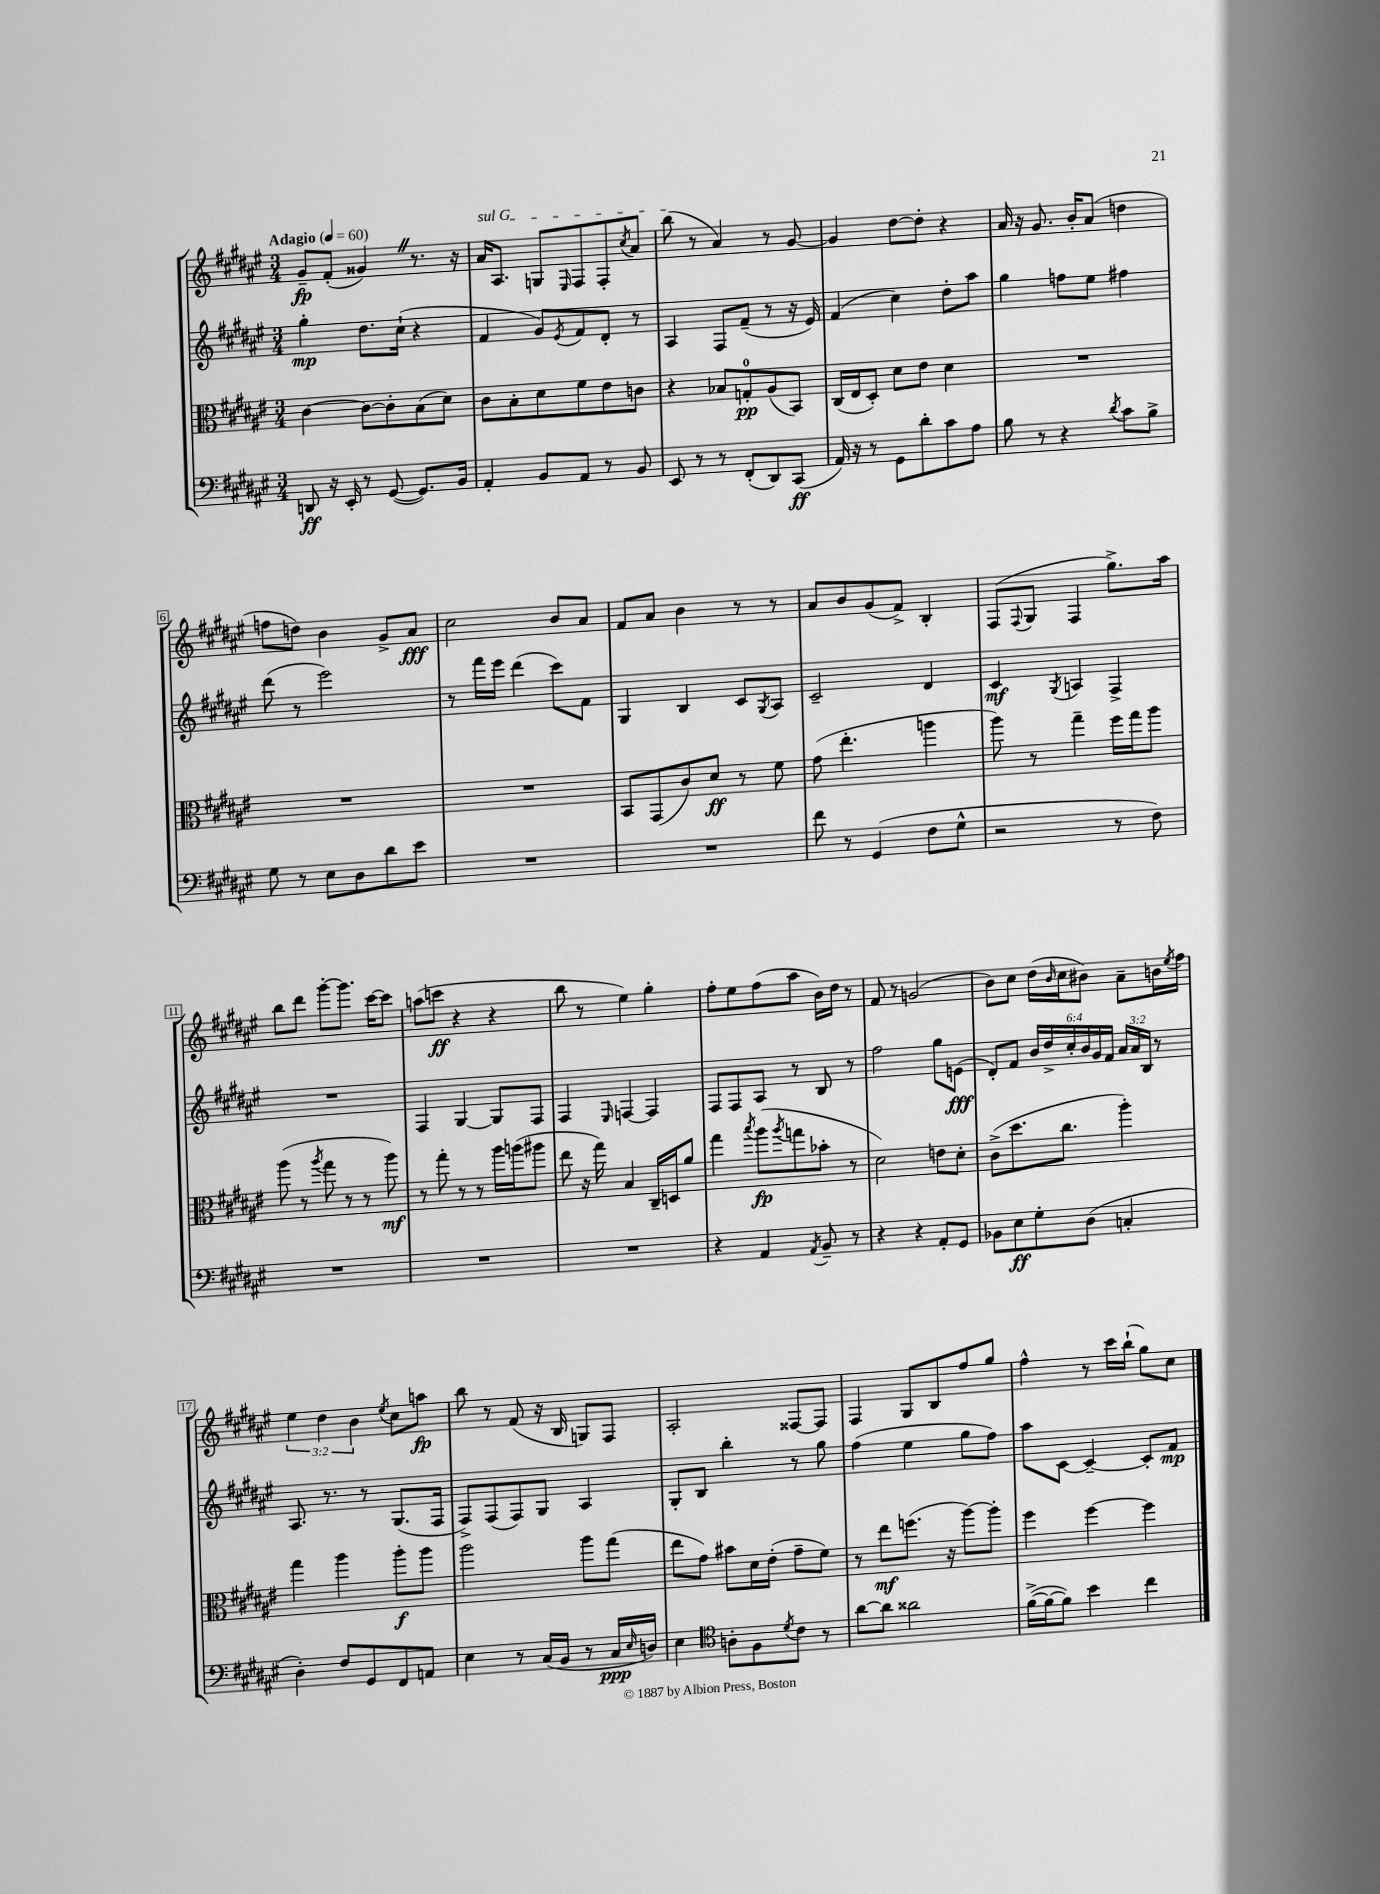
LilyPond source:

<<
\new StaffGroup <<
\new Staff = "s0" {
    \clef treble \key fis \major \numericTimeSignature \time 3/4 \override Staff.TupletNumber.text = #tuplet-number::calc-fraction-text \tempo "Adagio" 4 = 60
    gis'8--\fp fis'8-.( gisis'4) \once \override BreathingSign.text = \markup { \musicglyph "scripts.caesura.straight" } \breathe r8. r16 |
    \once \override TextSpanner.bound-details.left.text = \markup { \italic "sul G" } ais'16\startTextSpan ais8. g8 \grace { eis16 } fis8 fis8-. \acciaccatura { cis''8 } ais'8 |
    b''8\stopTextSpan( r8 ais'4) r8 gis'8~ |
    gis'4 dis''8~ dis''8-. r4 |
    ais'16 r16 gis'8. b'16-. ais'8( d''4 |
    f''8 d''8) b'4 gis'8-> ais'8\fff |
    cis''2 b'8 ais'8 |
    fis'8 ais'8 b'4 r8 r8 |
    ais'8 b'8 gis'8( fis'8->) b4-. |
    fis8( \appoggiatura { fis8 } gis8 fis4 gis''8.->) ais''16 |
    b''8 dis'''8 gis'''8~-. gis'''8. cis'''16~ cis'''8 |
    a''8( c'''8\ff r4 r4 |
    b''8 r8 eis''4) gis''4-. |
    fis''8-. eis''8 fis''8( ais''8 b'16) dis''16 r8 |
    fis'8 r8 g'2( |
    b'8) cis''8 dis''16( \grace { b'16 } cis''16 bis'8) ais'8-- b'16 \acciaccatura { eis''8 } fis''16 |
    \tuplet 3/2 { eis''4 dis''4 b'4 } \acciaccatura { eis''8 } cis''8 a''8\fp |
    b''8 r8 fis'8( r16 b16 g8) fis8 |
    ais2-. fisis8~ fisis8 |
    fis4 gis8 b8 fis''8 gis''8 |
    fis''4-^ r8 cis'''16 b''16-!( gis''8) cis''8 \bar "|." |
}
\new Staff = "s1" {
    \clef treble \key fis \major \numericTimeSignature \time 3/4 \override Staff.TupletNumber.text = #tuplet-number::calc-fraction-text
    gis''4-.\mp dis''8. cis''16-!( r4 |
    fis'4 gis'8) \acciaccatura { eis'8 } fis'8 dis'8-. r8 |
    ais4 fis8 fis'8--( r8 r16 eis'16) |
    fis'4( cis''4) dis''8-. ais''8 |
    gis''4 f''8 eis''8 fis''4 |
    dis'''8( r8 eis'''2) |
    r8 fis'''16 eis'''16 dis'''4( cis'''8) fis'8 |
    gis4 b4 cis'8 \acciaccatura { gis8 } ais8 |
    cis'2-- dis'4 |
    cis'4\mf \acciaccatura { gis8 } a4 fis4-> |
    R2. |
    fis4 gis4~ gis8 fis8 |
    fis4 \grace { eis16 } f4~ f4 |
    fis8 fis8 ais8 r8 b8 r8 |
    fis''2 gis''8 e'8\fff( |
    dis'8-.) fis'8 \tuplet 6/4 { b'16 dis''16-> cis''16-. b'16 gis'16 fis'16 } \tuplet 3/2 { ais'16 ais'16 b16 } r8 |
    ais8. r8. r8 gis8.( fis16 |
    fis8->) fis8( fis8) gis8 ais4 |
    gis8-. b8 b''4-. r8 gis''8 |
    fis''4( eis''4 gis''8 fis''8) |
    ais''8 cis'8~ cis'4~-- cis'8-. fis'8\mp \bar "|." |
}
\new Staff = "s2" {
    \clef alto \key fis \major \numericTimeSignature \time 3/4
    cis'4~ cis'8~ cis'8-. b8( dis'8) |
    cis'8 b8-. dis'8 fis'8 eis'8 c'8 |
    r4 bes8 g8-0-.\pp ais8( b,8) |
    cis16( eis16 dis8-.) dis'8 eis'8 dis'4 |
    R2. |
    R2. |
    R2. |
    b,8 gis,8( cis'8) dis'8\ff r8 fis'8 |
    gis'8( eis''4.-. a''4 |
    ais''8) r8 gis''4-- fis''16 gis''16 ais''8 |
    ais''8( r8 \acciaccatura { ais''8 } gis''8 r8 r8 ais''8\mf) |
    r8 gis''8-. r8 r8 ais''16 a''16( ais''8 |
    eis''8 r16 gis''16) b4 cis16-- d16 ais'8 |
    gis''4 \acciaccatura { b''8 } ais''8\fp( \acciaccatura { ais''8 } g''8 bes'8-. r8 |
    dis'2) e'8 dis'8-. |
    cis'8->( dis''8. cis''8. ais''4-.) |
    gis''4 ais''4 ais''8-.\f ais''8 |
    ais''2 ais''8 gis''8( |
    eis''8 gis'8) bis'8 dis'16 eis'16-.( gis'8-- fis'8) |
    r8 eis''8\mf f''8.( r16 ais''8~) ais''8-. |
    fis''4 fis''4~ fis''4 \bar "|." |
}
\new Staff = "s3" {
    \clef bass \key fis \major \numericTimeSignature \time 3/4
    d,8\ff r16 eis,16-. r8 gis,8~( gis,8.) b,16 |
    ais,4-. b,8 ais,8 r8 b,8 |
    eis,8 r8 r8 fis,8-.( dis,8) cis,8\ff( |
    ais,16) r16 r8 gis,8 dis'8-. cis'8 ais8 |
    b8 r8 r4 \acciaccatura { dis'8 } cis'8 b8-> |
    gis8 r8 eis8 dis8 dis'8 eis'8 |
    R2. |
    R2. |
    fis'8 r8 gis,4( fis8 gis8-^ |
    r2 r8 fis8) |
    R2. |
    R2. |
    R2. |
    r4 ais,4 \acciaccatura { ais,8 } b,8-- r8 |
    r4 r4 ais,8-. gis,8 |
    bes,8 eis8\ff gis8-. dis8( c4-. |
    dis4-.) fis8 gis,8 fis,8 a,8 |
    eis4 r8 cis16( b,16 r8 cis16\ppp \grace { eis16 } d16) |
    eis4 \clef tenor a8-. fis8 \acciaccatura { dis'8 } cis'8 r8 |
    ais'8~ ais'8 aisis'2 |
    fis'16~->( fis'16~ fis'8) b'4 cis''4 \bar "|." |
}
>>
>>
\layout { \context { \Score \override BarNumber.stencil = #(make-stencil-boxer 0.1 0.3 ly:text-interface::print) } }
